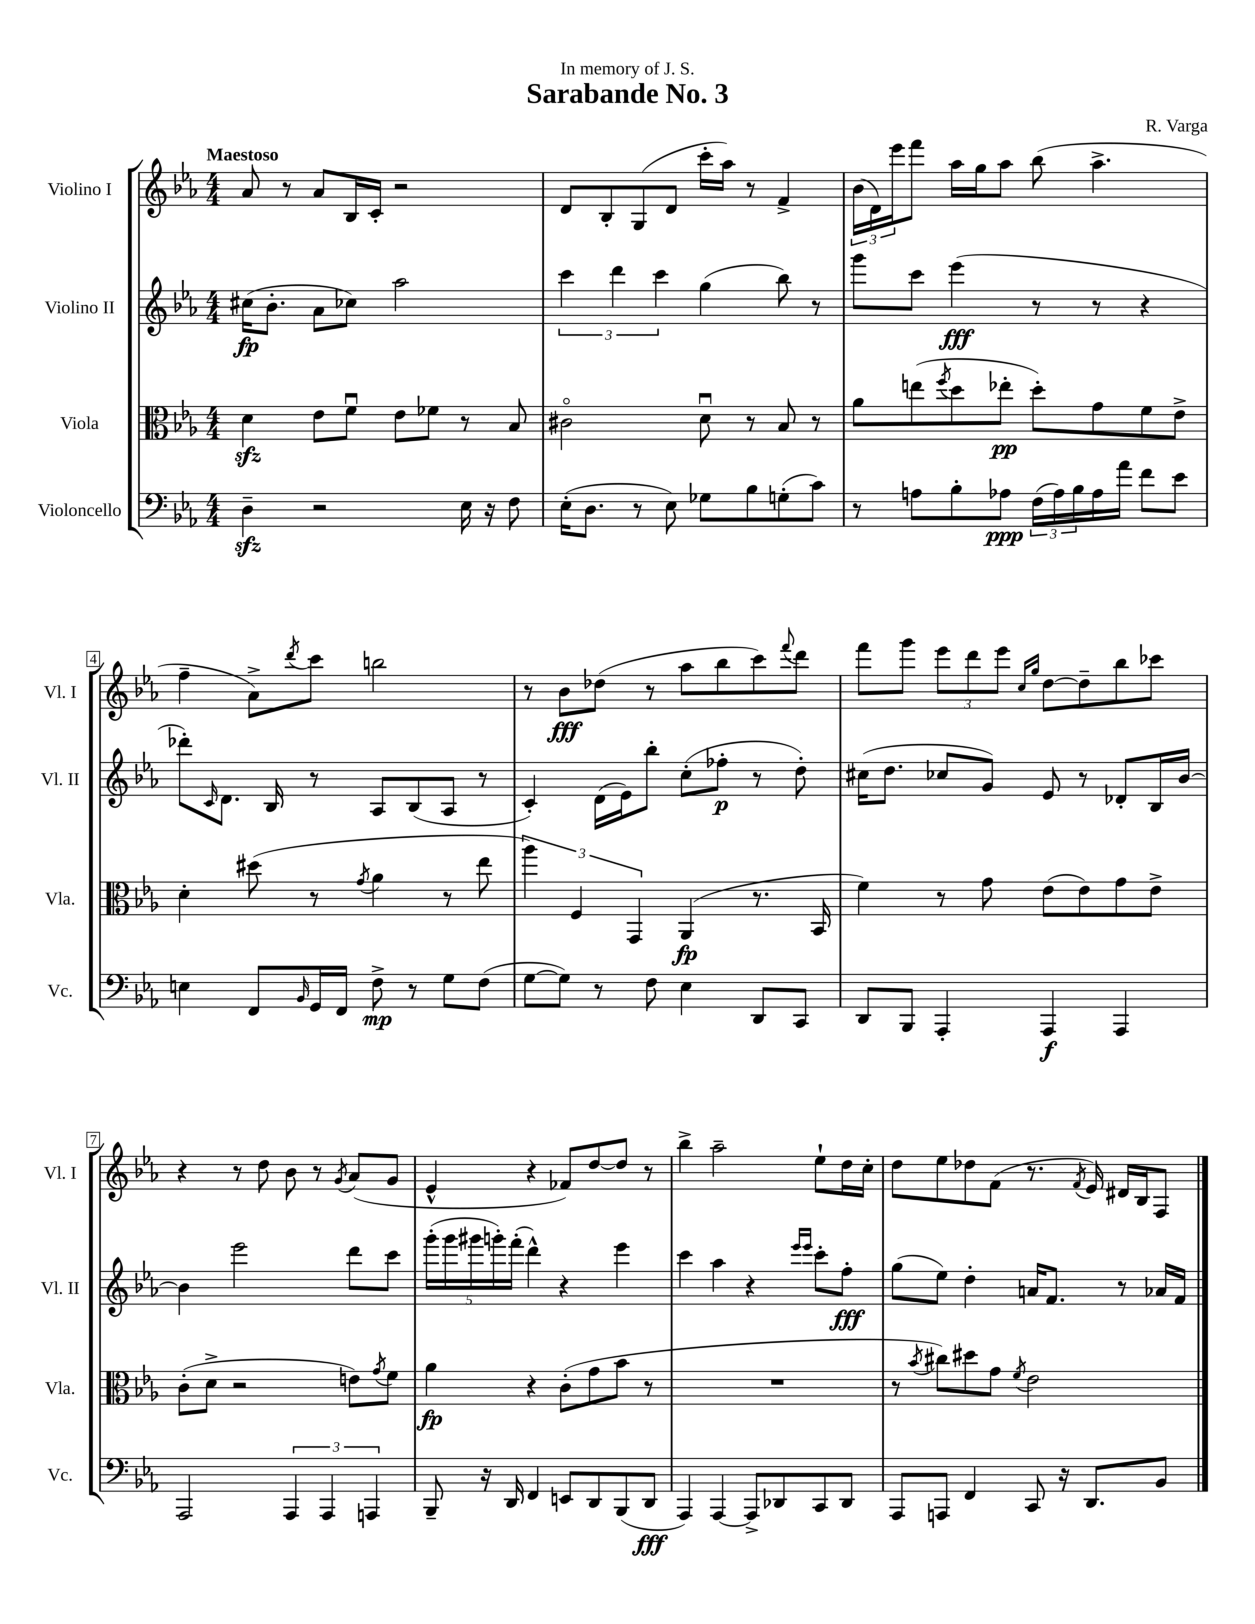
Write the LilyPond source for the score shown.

\header { title = "Sarabande No. 3" composer = "R. Varga" dedication = "In memory of J. S." }
<<
\new StaffGroup <<
\new Staff = "s0" \with { instrumentName = "Violino I" shortInstrumentName = "Vl. I" } {
    \clef treble \key ees \major \numericTimeSignature \time 4/4 \tempo "Maestoso"
    aes'8 r8 aes'8 bes16 c'16-. r2 |
    d'8 bes8-. g8( d'8 c'''16-. aes''16) r8 f'4-> |
    \tuplet 3/2 { bes'16( d'16) ees'''16 } f'''8 aes''16 g''16 aes''8 bes''8( aes''4.-> |
    f''4-- aes'8->) \acciaccatura { d'''8 } c'''8 b''2 |
    r8 bes'8\fff des''8( r8 aes''8 bes''8 c'''8) \appoggiatura { f'''8 } d'''8 |
    f'''8 g'''8 \tuplet 3/2 { ees'''8 d'''8 ees'''8 } \grace { c''16 g''16 } d''8~ d''8-- bes''8 ces'''8 |
    r4 r8 d''8 bes'8 r8 \acciaccatura { g'8 } aes'8( g'8 |
    ees'4-^ r4 fes'8) d''8~ d''8 r8 |
    bes''4-> aes''2-- ees''8-! d''16 c''16-. |
    d''8 ees''8 des''8 f'8( r8. \acciaccatura { f'8 } ees'16) dis'16 bes16 f8 \bar "|." |
}
\new Staff = "s1" \with { instrumentName = "Violino II" shortInstrumentName = "Vl. II" } {
    \clef treble \key ees \major \numericTimeSignature \time 4/4
    cis''16\fp( bes'8.-. aes'8 ces''8) aes''2 |
    \tuplet 3/2 { c'''4 d'''4 c'''4 } g''4( bes''8) r8 |
    g'''8 c'''8 ees'''4\fff( r8 r8 r4 |
    des'''8-.) \grace { c'16 } d'8. bes16 r8 aes8 bes8( aes8 r8 |
    c'4-.) d'16( ees'16) bes''8-. c''8-.( fes''8-.\p r8 d''8-.) |
    cis''16( d''8. ces''8 g'8) ees'8 r8 des'8-. bes16 bes'16~ |
    bes'4 ees'''2 d'''8 c'''8 |
    \tuplet 5/4 { g'''16-.( g'''16 gis'''16 g'''16-.) f'''16-.( } d'''4-^) r4 ees'''4 |
    c'''4 aes''4 r4 \grace { ees'''16 ees'''16 } c'''8-. f''8-.\fff |
    g''8( ees''8) d''4-. a'16 f'8. r8 aes'16 f'16 \bar "|." |
}
\new Staff = "s2" \with { instrumentName = "Viola" shortInstrumentName = "Vla." } {
    \clef alto \key ees \major \numericTimeSignature \time 4/4
    d'4\sfz ees'8 f'8\downbow ees'8 fes'8 r8 bes8 |
    cis'2\flageolet d'8\downbow r8 bes8 r8 |
    aes'8 e''8( \acciaccatura { f''8 } d''8 ees''8-.\pp d''8-.) g'8 f'8 ees'8-> |
    d'4-. dis''8( r8 \acciaccatura { g'8 } aes'4 r8 ees''8 |
    \tuplet 3/2 { aes''4) f4 g,4 } aes,4\fp( r8. bes,16 |
    f'4) r8 g'8 ees'8( ees'8) g'8 ees'8-> |
    c'8-.( d'8-> r2 e'8) \acciaccatura { g'8 } f'8 |
    aes'4\fp r4 c'8-.( g'8 bes'8 r8 |
    R1 |
    r8 \acciaccatura { bes'8 } cis''8) dis''8 g'8 \acciaccatura { f'8 } ees'2 \bar "|." |
}
\new Staff = "s3" \with { instrumentName = "Violoncello" shortInstrumentName = "Vc." } {
    \clef bass \key ees \major \numericTimeSignature \time 4/4
    d4--\sfz r2 ees16 r16 f8 |
    ees16-.( d8. r8 ees8) ges8 bes8 g8-.( c'8) |
    r8 a8 bes8-. aes8\ppp \tuplet 3/2 { f16( aes16) bes16 } aes16 aes'16 f'8 ees'8 |
    e4 f,8 \grace { bes,16 } g,16 f,16 f8->\mp r8 g8 f8( |
    g8~ g8) r8 f8 ees4 d,8 c,8 |
    d,8 bes,,8 aes,,4-. aes,,4\f aes,,4 |
    aes,,2 \tuplet 3/2 { aes,,4 aes,,4 a,,4 } |
    bes,,8-- r16 d,16 f,4 e,8 d,8 bes,,8( d,8\fff |
    aes,,4) aes,,4~ aes,,8-> des,8 c,8 des,8 |
    aes,,8 a,,8 f,4 c,8 r16 d,8. bes,8 \bar "|." |
}
>>
>>
\layout { \context { \Score \override BarNumber.stencil = #(make-stencil-boxer 0.1 0.3 ly:text-interface::print) } }
